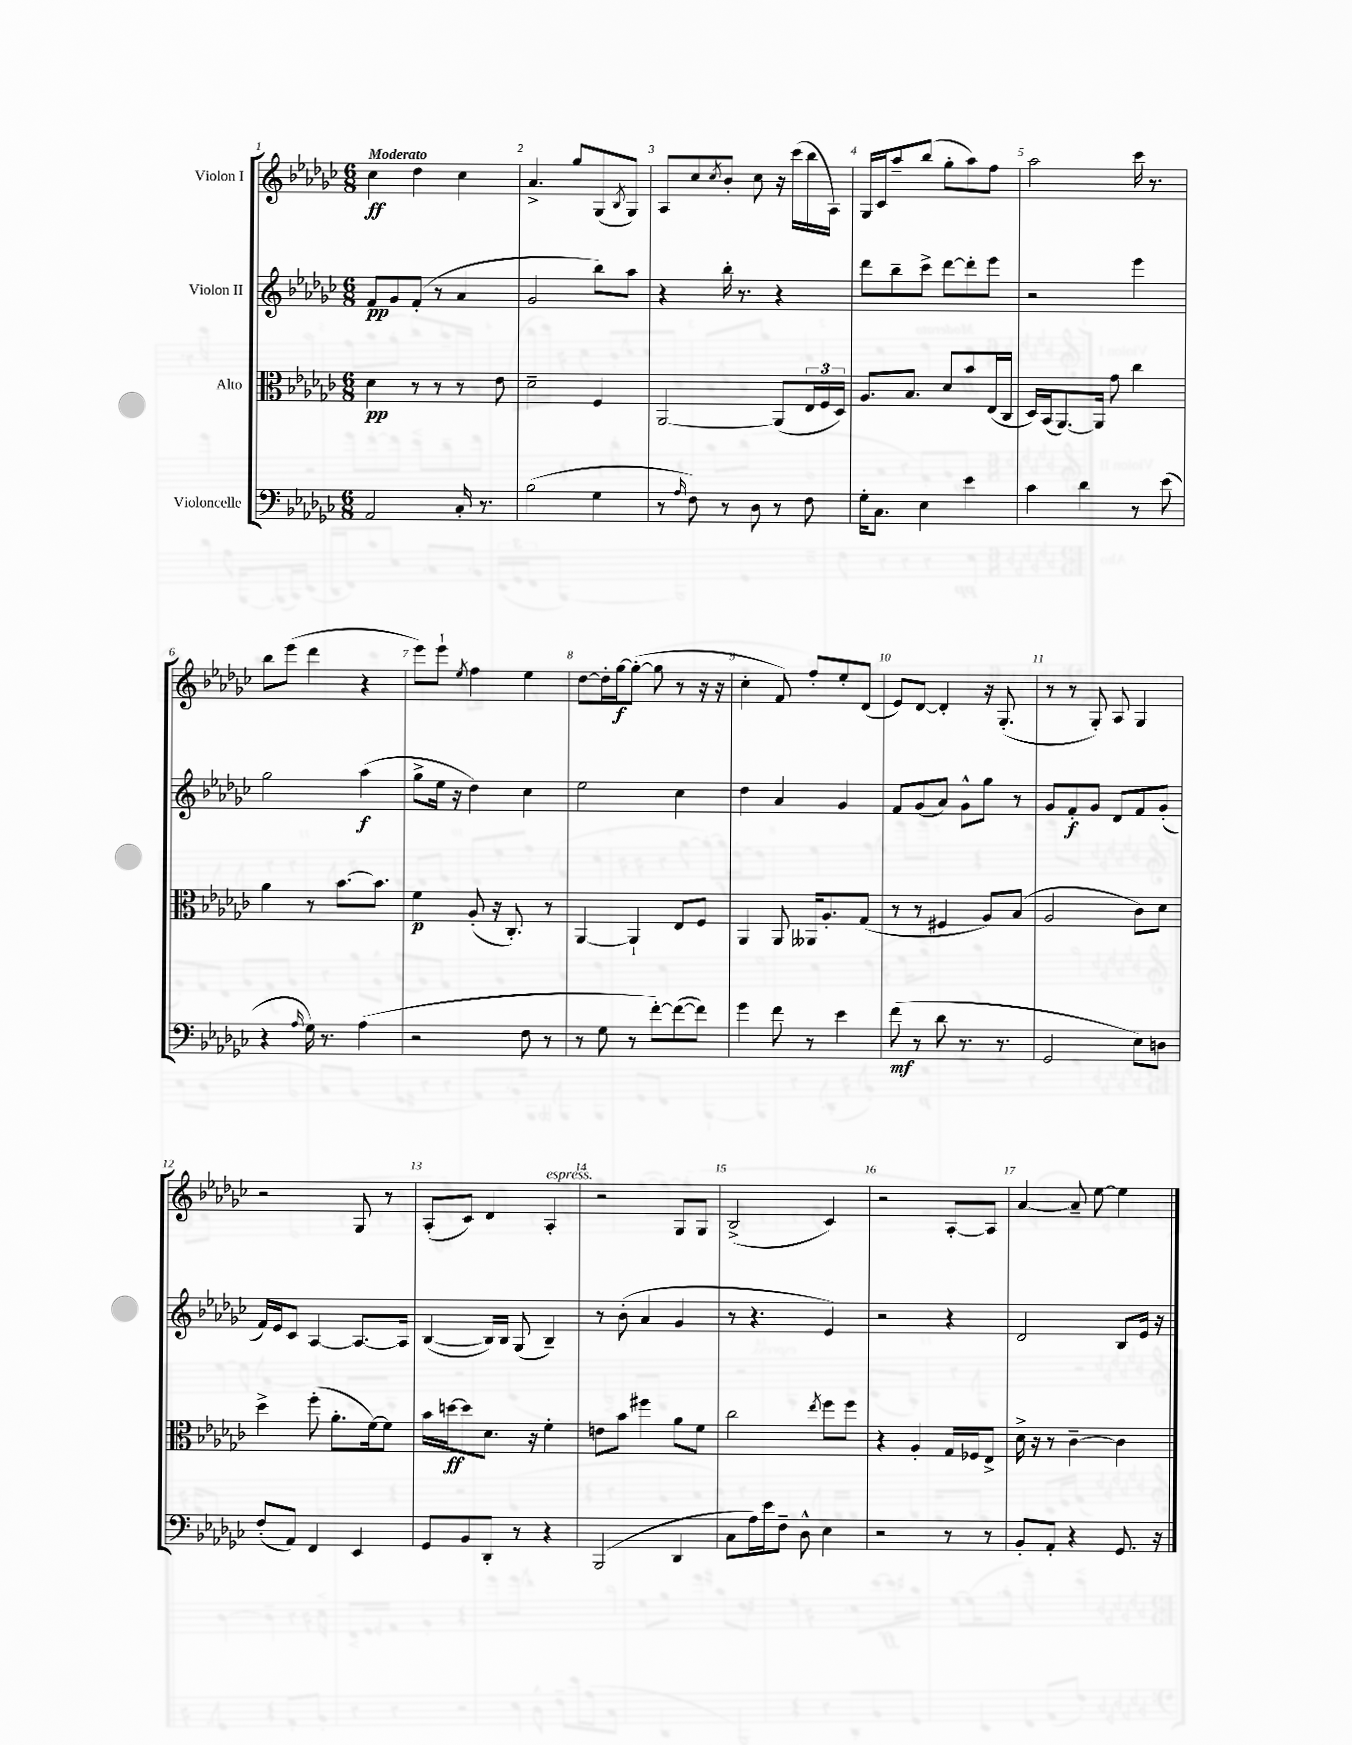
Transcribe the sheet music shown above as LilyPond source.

<<
\new StaffGroup <<
\new Staff = "s0" \with { instrumentName = "Violon I" } {
    \clef treble \key ges \major \numericTimeSignature \time 6/8 \tempo "Moderato"
    ces''4\ff des''4 ces''4 |
    aes'4.-> ges''8 ges8( \acciaccatura { bes8 } ges8) |
    aes8 ces''8 \acciaccatura { ces''8 } bes'8-. ces''8 r16 ces'''16( bes''16 aes16) |
    ges16 ces'16 aes''8-- bes''8( ges''8-. aes''8) f''8 |
    aes''2 ces'''16 r8. |
    bes''8 ees'''8( des'''4 r4 |
    ees'''8) ees'''8-! \acciaccatura { ees''8 } f''4 ees''4 |
    des''8~ des''16-. ges''16~\f ges''8~-.( ges''8 r8 r16 r16 |
    ces''4-. f'8) f''8-. ees''8-. des'8( |
    ees'8) des'8~ des'4-. r16 ges8.-.( |
    r8 r8 ges8-.) aes8 ges4 |
    r2 ges8 r8 |
    aes8-.( ces'8) des'4 aes4-.^\markup { \italic "espress." } |
    r2 ges8 ges8 |
    bes2->( ces'4) |
    r2 aes8~-. aes8 |
    aes'4~ aes'8-- ees''8~ ees''4 \bar "|." |
}
\new Staff = "s1" \with { instrumentName = "Violon II" } {
    \clef treble \key ges \major \numericTimeSignature \time 6/8
    f'8\pp ges'8 f'8-.( r8 aes'4 |
    ges'2 bes''8) aes''8 |
    r4 bes''16-. r8. r4 |
    des'''8 bes''8-- ces'''8-> des'''8~ des'''8-. ees'''8 |
    r2 ees'''4 |
    ges''2 aes''4\f( |
    ges''8-> ees''16 r16 des''4) ces''4 |
    ees''2 ces''4 |
    des''4 aes'4 ges'4 |
    f'8 ges'8( aes'8) ges'8-^ ges''8 r8 |
    ges'8 f'8-.\f ges'8 des'8 f'8 ges'8-.( |
    f'16) ees'16 ces'8 aes4~ aes8.~ aes16 |
    bes4~( bes16) bes16 ges8( bes4--) |
    r8 bes'8-.( aes'4 ges'4 |
    r8 r4. ees'4) |
    r2 r4 |
    des'2 bes8 ees'16 r16 \bar "|." |
}
\new Staff = "s2" \with { instrumentName = "Alto" } {
    \clef alto \key ges \major \numericTimeSignature \time 6/8
    des'4\pp r8 r8 r8 ees'8 |
    des'2-- f4 |
    aes,2~ aes,8( \tuplet 3/2 { ees16 f16 des16) } |
    aes8. bes8. des'8 bes'8 ees16( ces16 |
    des16) bes,16( aes,8.~) aes,16 ges'8 ces''4 |
    aes'4 r8 bes'8.~ bes'8. |
    f'4\p aes8-.( r16 ces8.-.) r8 |
    aes,4~ aes,4-! ees8 f8 |
    aes,4 aes,8 aeses,16 aes8.-. ges8( |
    r8 r8 fis4 aes8) bes8( |
    aes2 ces'8) des'8 |
    des''4-> f''8-.( aes'8.-. f'16~) f'8 |
    bes'16 d''16~\ff d''8 des'8. r16 f'4-. |
    e'8 bes'8 fis''4 aes'8 f'8 |
    ces''2 \acciaccatura { ees''8 } f''8 f''8 |
    r4 aes4-. ges16 fes16 ees8-> |
    des'16-> r16 r8 ces'4~-- ces'4 \bar "|." |
}
\new Staff = "s3" \with { instrumentName = "Violoncelle" } {
    \clef bass \key ges \major \numericTimeSignature \time 6/8
    aes,2 ces16-. r8. |
    bes2( ges4 |
    r8 \grace { aes16 } f8) r8 des8 r8 f8 |
    ges16-. ces8. ees4 ees'4 |
    ces'4 des'4 r8 ees'8( |
    r4 \grace { aes16 } ges16) r8. aes4( |
    r2 f8 r8 |
    r8 ges8 r8 f'8~-.) f'8~( f'8) |
    ges'4 f'8 r8 ees'4 |
    f'8\mf( r8 des'8 r8. r8. |
    ges,2 ees8) d8 |
    f8-.( aes,8) f,4 ees,4 |
    ges,8 bes,8 des,8-. r8 r4 |
    bes,,2( des,4 |
    ces8 aes16) ees'16 f8-- des8-^ ees4 |
    r2 r8 r8 |
    bes,8-. aes,8-. r4 ges,8. r16 \bar "|." |
}
>>
>>
\layout { \context { \Score \override BarNumber.break-visibility = ##(#f #t #t) barNumberVisibility = #all-bar-numbers-visible } }
